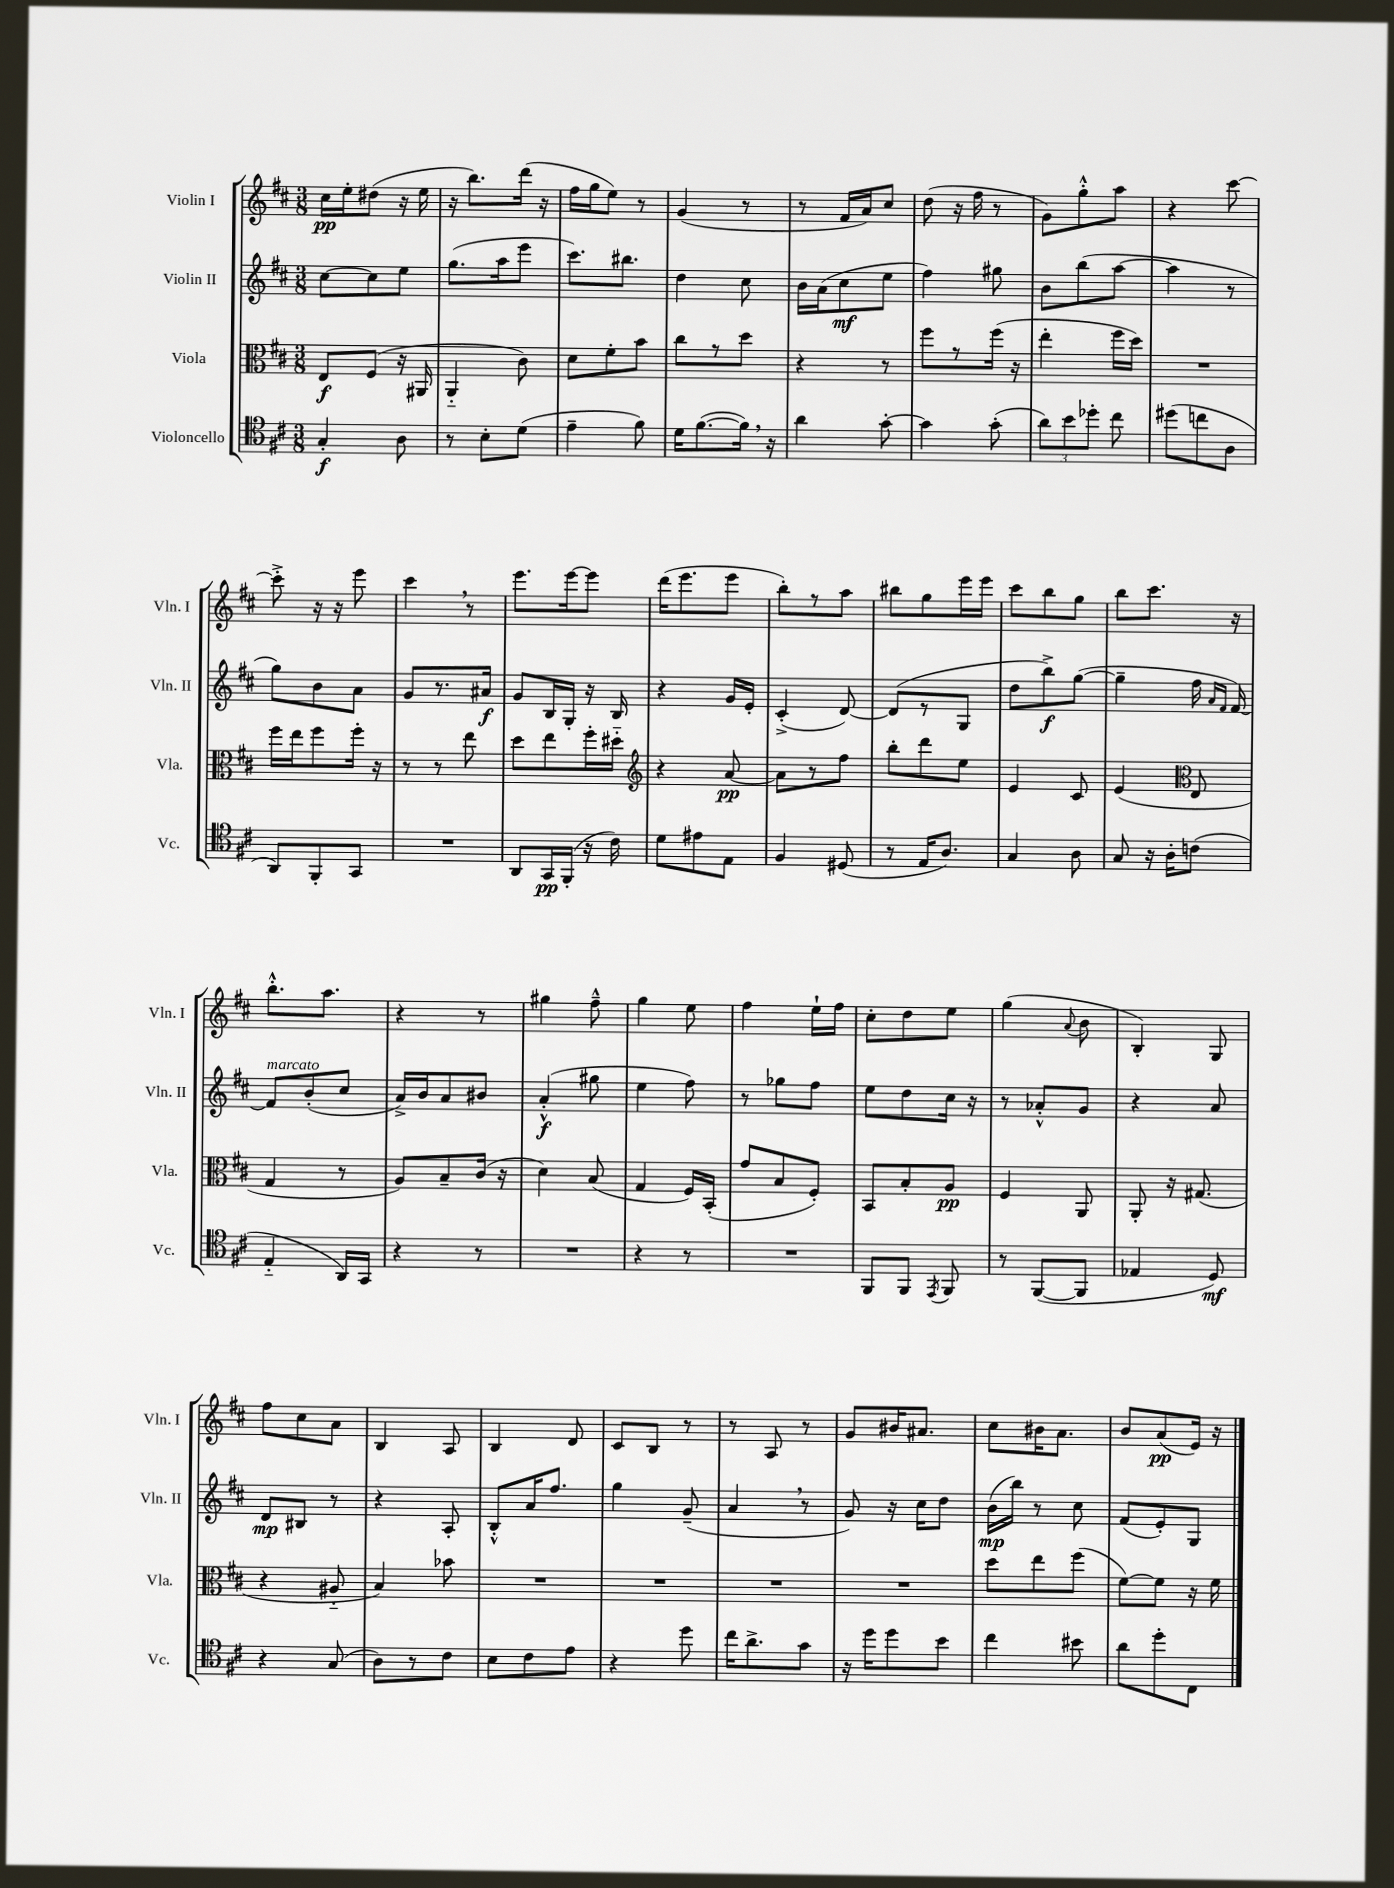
<<
\new StaffGroup <<
\new Staff = "s0" \with { instrumentName = "Violin I" shortInstrumentName = "Vln. I" } {
    \clef treble \key d \major \numericTimeSignature \time 3/8
    \autoBeamOff cis''16[\pp e''16-. dis''8]( r16 e''16 |
    r16 b''8.[) d'''16]( r16 |
    fis''16[ g''16 e''8]) r8 |
    g'4( r8 |
    r8 fis'16[ a'16) cis''8] |
    d''8( r16 fis''16 r8 |
    g'8[) g''8-.-^ a''8] |
    r4 cis'''8~ |
    cis'''8-.-> r16 r16 e'''8 |
    cis'''4 \breathe r8 |
    e'''8.[ e'''16~ e'''8] |
    d'''16[( e'''8. e'''8] |
    b''8[-.) r8 a''8] |
    bis''8[ g''8 e'''16 e'''16] |
    cis'''8[ b''8 g''8] |
    b''8[ cis'''8.] r16 |
    b''8.[-.-^ a''8.] |
    r4 r8 |
    gis''4 fis''8---^ |
    g''4 e''8 |
    fis''4 e''16[-! fis''16] |
    cis''8[-. d''8 e''8] |
    g''4( \appoggiatura { a'8 } b'8 |
    b4-.) g8 |
    fis''8[ cis''8 a'8] |
    b4 a8 |
    b4 d'8 |
    cis'8[ b8] r8 |
    r8 a8 r8 |
    g'8[ bis'16 ais'8.] |
    cis''8[ bis'16 a'8.] |
    b'8[ a'8\pp( e'16]) r16 \bar "|." |
}
\new Staff = "s1" \with { instrumentName = "Violin II" shortInstrumentName = "Vln. II" } {
    \clef treble \key d \major \numericTimeSignature \time 3/8
    \autoBeamOff cis''8[~ cis''8 e''8] |
    g''8.[( a''16 e'''8] |
    cis'''8.[) bis''8.] |
    d''4 cis''8 |
    b'16[ a'16( cis''8\mf e''8] |
    fis''4) gis''8 |
    b'8[ b''8( a''8]~ |
    a''4 r8 |
    g''8[) b'8 a'8] |
    g'8[ r8. ais'16]\f |
    g'8[ b16 g16]-. r16 b16 |
    r4 g'16[ e'16]-. |
    cis'4-.->( d'8~) |
    d'8[( r8 g8] |
    d''8[ b''8->\f) g''8]~( |
    g''4-- fis''16 \grace { a'16[ fis'16] } fis'16~) |
    fis'8[^\markup { \italic "marcato" } b'8-.( cis''8] |
    a'16[->) b'16 a'8 bis'8] |
    a'4-.-^\f( gis''8 |
    e''4 fis''8) |
    r8 ges''8[ fis''8] |
    e''8[ d''8 cis''16] r16 |
    r8 aes'8[-.-^ g'8] |
    r4 a'8 |
    d'8[\mp bis8] r8 |
    r4 a8-. |
    b8[-.-^ a'16 fis''8.] |
    g''4 g'8--( |
    a'4 \breathe r8 |
    g'8) r16 cis''16[ d''8] |
    b'16[\mp( b''16]) r8 cis''8 |
    fis'8[( e'8-.) g8] \bar "|." |
}
\new Staff = "s2" \with { instrumentName = "Viola" shortInstrumentName = "Vla." } {
    \clef alto \key d \major \numericTimeSignature \time 3/8
    \autoBeamOff e8[\f fis8]( r16 ais,16 |
    a,4-_ cis'8) |
    d'8[ fis'8-. b'8] |
    cis''8[ r8 d''8] |
    r4 r8 |
    fis''8[ r8 fis''16]( r16 |
    e''4-. fis''16[ d''16]) |
    R4. |
    fis''16[ e''16 fis''8 fis''16]-. r16 |
    r8 r8 e''8 |
    d''8[ e''8 fis''16-. dis''16]-_ |
    \clef treble r4 a'8~\pp |
    a'8[ r8 fis''8] |
    b''8[-. d'''8 e''8] |
    e'4 cis'8 |
    e'4( \clef alto e8 |
    g4 r8 |
    a8[) b8-- cis'16]( r16 |
    d'4) b8( |
    g4 fis16[) b,16]-.( |
    g'8[ b8 fis8]-.) |
    b,8[ b8-. a8]\pp |
    fis4 a,8 |
    a,8-. r16 gis8.( |
    r4 ais8-_ |
    b4) bes'8 |
    R4. |
    R4. |
    R4. |
    R4. |
    d''8[ e''8 fis''8]( |
    fis'8[~) fis'8] r16 fis'16 \bar "|." |
}
\new Staff = "s3" \with { instrumentName = "Violoncello" shortInstrumentName = "Vc." } {
    \clef tenor \key d \major \numericTimeSignature \time 3/8
    \autoBeamOff g4-.\f a8 |
    r8 b8[-. d'8]( |
    e'4-- fis'8) |
    d'16[ fis'8.~( fis'16]) \breathe r16 |
    a'4 g'8~-. |
    g'4 g'8-.( |
    \tuplet 3/2 { a'8[) b'8 des''8]-. } cis''8 |
    dis''8[( c''8 a8] |
    a,8[) fis,8-. g,8] |
    R4. |
    a,8[ g,16\pp fis,16]-.( r16 cis'16) |
    d'8[ eis'8 e8] |
    fis4 dis8( |
    r8 e16[ a8.]) |
    g4 a8 |
    g8 r16 a16[-. c'8]( |
    e4-_ a,16[) g,16] |
    r4 r8 |
    R4. |
    r4 r8 |
    R4. |
    fis,8[ fis,8] \acciaccatura { e,8 } fis,8 |
    r8 fis,8[~( fis,8] |
    ees4 d8\mf) |
    r4 g8( |
    a8[) r8 cis'8] |
    b8[ cis'8 e'8] |
    r4 d''8 |
    cis''16[ a'8.-> g'8] |
    r16 d''16[ d''8 b'8] |
    cis''4 bis'8 |
    a'8[ d''8-. cis8] \bar "|." |
}
>>
>>
\layout { \context { \Score \remove "Bar_number_engraver" } }
